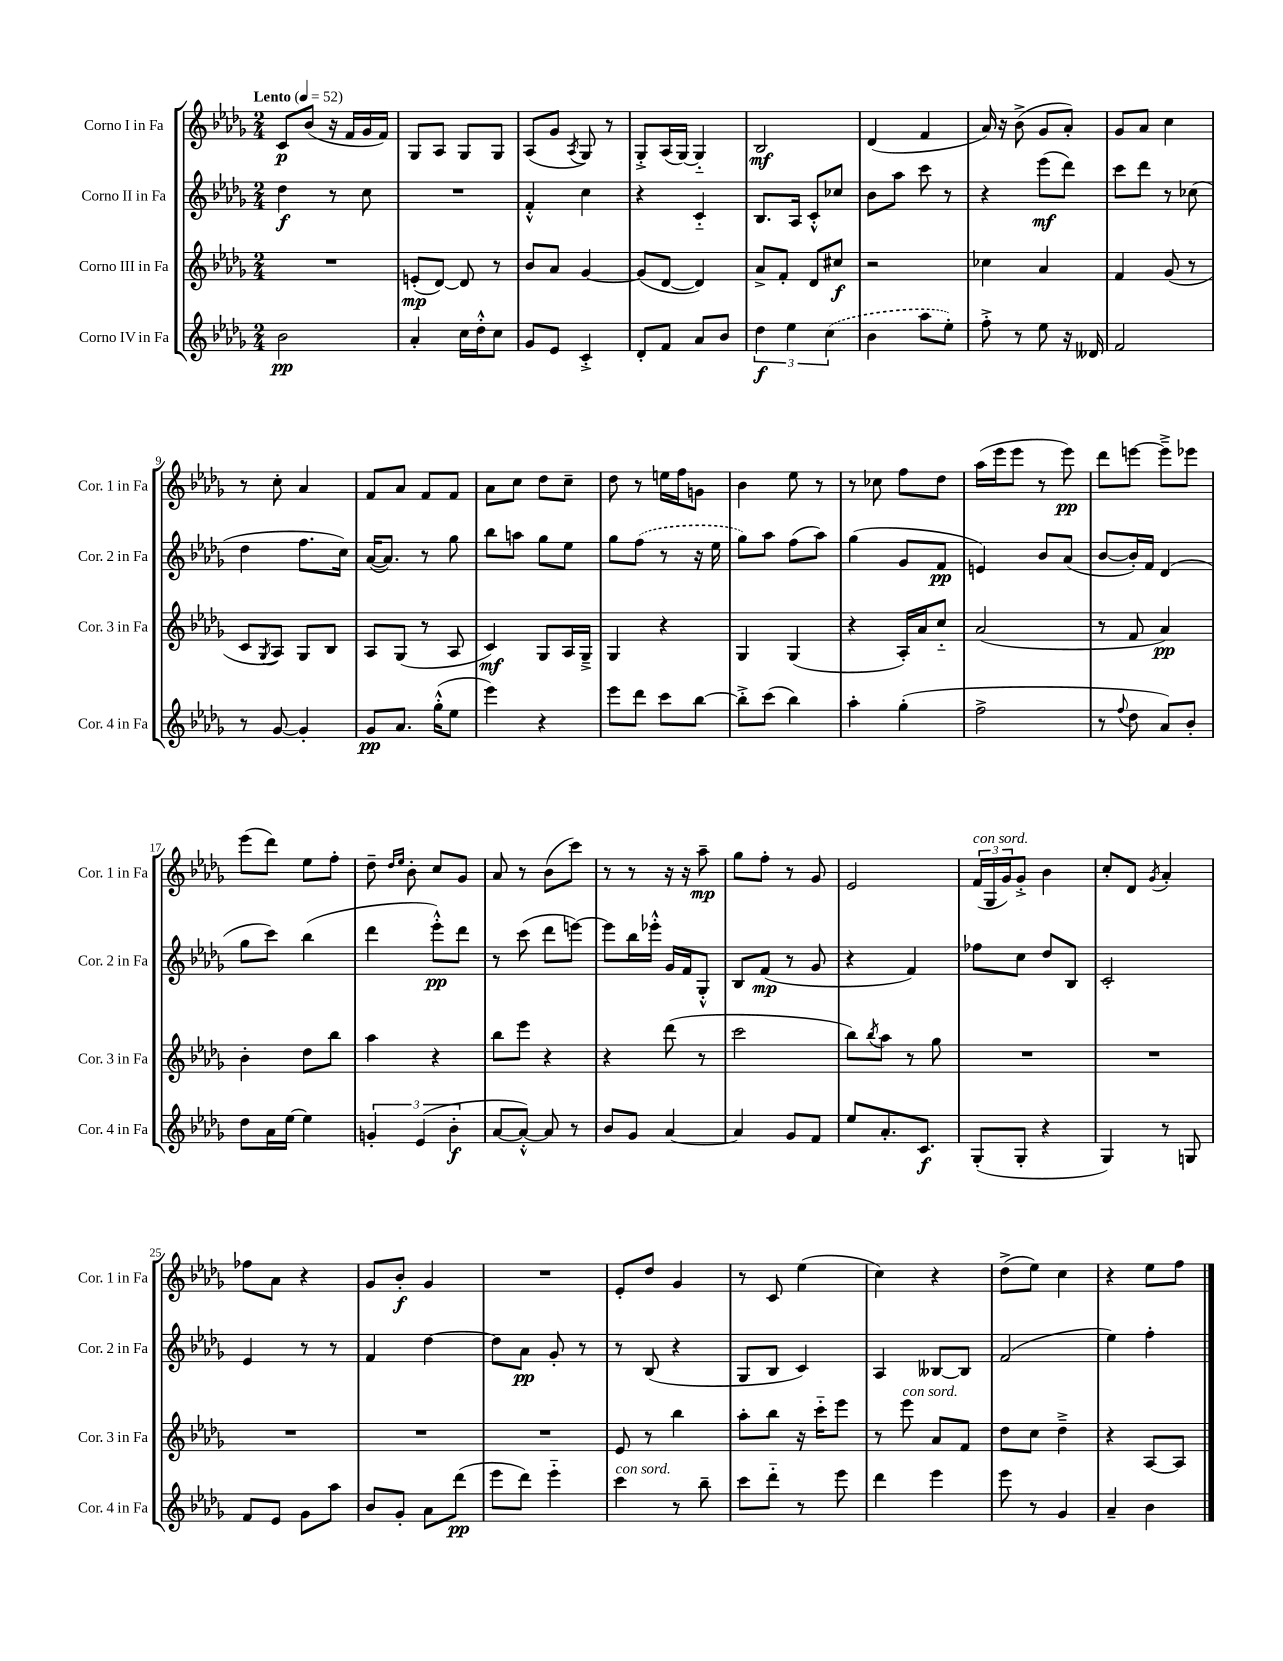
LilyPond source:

<<
\new StaffGroup <<
\new Staff = "s0" \with { instrumentName = "Corno I in Fa" shortInstrumentName = "Cor. 1 in Fa" } {
    \clef treble \key des \major \numericTimeSignature \time 2/4 \tempo "Lento" 4 = 52
    c'8\p bes'8( r16 f'16 ges'16 f'16) |
    ges8 aes8 ges8 ges8 |
    aes8( ges'8 \acciaccatura { aes8 } ges8) r8 |
    ges8-.-> aes16( ges16~) ges4-_ |
    bes2\mf |
    des'4( f'4 |
    aes'16) r16 bes'8->( ges'8 aes'8-.) |
    ges'8 aes'8 c''4 |
    r8 c''8-. aes'4 |
    f'8 aes'8 f'8 f'8 |
    aes'8 c''8 des''8 c''8-- |
    des''8 r8 e''16 f''16 g'8 |
    bes'4 ees''8 r8 |
    r8 ces''8 f''8 des''8 |
    aes''16( ees'''16 ees'''8 r8 ees'''8\pp) |
    des'''8 e'''8~ e'''8---> ees'''8 |
    ees'''8( des'''8) ees''8 f''8-. |
    des''8-- \grace { des''16 ees''16 } bes'8-. c''8 ges'8 |
    aes'8 r8 bes'8( c'''8) |
    r8 r8 r16 r16 aes''8--\mp |
    ges''8 f''8-. r8 ges'8 |
    ees'2 |
    \tuplet 3/2 { f'16^\markup { \italic "con sord." }( ges16 ges'16) } ges'8-.-> bes'4 |
    c''8-. des'8 \acciaccatura { ges'8 } aes'4-. |
    fes''8 aes'8 r4 |
    ges'8 bes'8-.\f ges'4 |
    R2 |
    ees'8-. des''8 ges'4 |
    r8 c'8 ees''4( |
    c''4) r4 |
    des''8->( ees''8) c''4 |
    r4 ees''8 f''8 \bar "|." |
}
\new Staff = "s1" \with { instrumentName = "Corno II in Fa" shortInstrumentName = "Cor. 2 in Fa" } {
    \clef treble \key des \major \numericTimeSignature \time 2/4
    des''4\f r8 c''8 |
    R2 |
    f'4-.-^ c''4 |
    r4 c'4-_ |
    bes8. aes16 c'8-.-^ ces''8 |
    bes'8 aes''8 c'''8 r8 |
    r4 ees'''8\mf( des'''8) |
    c'''8 des'''8 r8 ces''8( |
    des''4 f''8. c''16) |
    aes'16~( aes'8.) r8 ges''8 |
    bes''8 a''8 ges''8 ees''8 |
    ges''8 \once \slurDashed f''8( r8 r16 ees''16 |
    ges''8) aes''8 f''8( aes''8) |
    ges''4( ges'8 f'8\pp |
    e'4) bes'8 aes'8( |
    bes'8~ bes'16-.) f'16 des'4( |
    ges''8 c'''8) bes''4( |
    des'''4 ees'''8-.-^\pp) des'''8 |
    r8 c'''8( des'''8 e'''8~) |
    e'''8 bes''16 ees'''16-.-^ ges'16 f'16 ges8-.-^ |
    bes8 f'8\mp( r8 ges'8 |
    r4 f'4) |
    fes''8 c''8 des''8 bes8 |
    c'2-. |
    ees'4 r8 r8 |
    f'4 des''4~ |
    des''8 aes'8\pp ges'8-. r8 |
    r8 bes8( r4 |
    ges8 bes8 c'4) |
    aes4 beses8~ beses8 |
    f'2( |
    ees''4) f''4-. \bar "|." |
}
\new Staff = "s2" \with { instrumentName = "Corno III in Fa" shortInstrumentName = "Cor. 3 in Fa" } {
    \clef treble \key des \major \numericTimeSignature \time 2/4
    R2 |
    e'8-.\mp( des'8~) des'8 r8 |
    bes'8 aes'8 ges'4~ |
    ges'8( des'8~ des'4) |
    aes'8-> f'8-. des'8 cis''8\f |
    r2 |
    ces''4 aes'4 |
    f'4 ges'8( r8 |
    c'8 \acciaccatura { ges8 } aes8) ges8 bes8 |
    aes8 ges8( r8 aes8 |
    c'4\mf) ges8 aes16 ges16---> |
    ges4 r4 |
    ges4 ges4( |
    r4 aes16-.) aes'16 c''8-_ |
    aes'2( |
    r8 f'8 aes'4\pp) |
    bes'4-. des''8 bes''8 |
    aes''4 r4 |
    bes''8 ees'''8 r4 |
    r4 des'''8( r8 |
    c'''2 |
    bes''8) \acciaccatura { bes''8 } aes''8 r8 ges''8 |
    R2 |
    R2 |
    R2 |
    R2 |
    R2 |
    ees'8 r8 bes''4 |
    aes''8-. bes''8 r16 c'''16-_ ees'''8 |
    r8 ees'''8^\markup { \italic "con sord." } aes'8 f'8 |
    des''8 c''8 des''4---> |
    r4 aes8~ aes8 \bar "|." |
}
\new Staff = "s3" \with { instrumentName = "Corno IV in Fa" shortInstrumentName = "Cor. 4 in Fa" } {
    \clef treble \key des \major \numericTimeSignature \time 2/4
    bes'2\pp |
    aes'4-. c''16 des''16-.-^ c''8 |
    ges'8 ees'8 c'4-.-> |
    des'8-. f'8 aes'8 bes'8 |
    \tuplet 3/2 { des''4\f ees''4 \once \slurDashed c''4( } |
    bes'4 aes''8 ees''8-.) |
    f''8-.-> r8 ees''8 r16 deses'16 |
    f'2 |
    r8 ges'8~ ges'4-. |
    ges'8\pp aes'8. ges''16-.-^( ees''8 |
    ees'''4) r4 |
    ees'''8 des'''8 c'''8 bes''8~ |
    bes''8-.-> c'''8( bes''4) |
    aes''4-. ges''4-.( |
    f''2-> |
    r8 \appoggiatura { f''8 } des''8 aes'8) bes'8-. |
    des''8 aes'16 ees''16~ ees''4 |
    \tuplet 3/2 { g'4-. ees'4( bes'4-.\f } |
    aes'8~ aes'8~-.-^) aes'8 r8 |
    bes'8 ges'8 aes'4~ |
    aes'4 ges'8 f'8 |
    ees''8 aes'8.-. c'8.\f |
    ges8-.( ges8-. r4 |
    ges4) r8 g8 |
    f'8 ees'8 ges'8 aes''8 |
    bes'8 ges'8-. aes'8 des'''8\pp( |
    ees'''8 des'''8) ees'''4-_ |
    c'''4^\markup { \italic "con sord." } r8 bes''8-- |
    c'''8 des'''8-_ r8 ees'''8 |
    des'''4 ees'''4 |
    ees'''8 r8 ges'4 |
    aes'4-- bes'4 \bar "|." |
}
>>
>>
